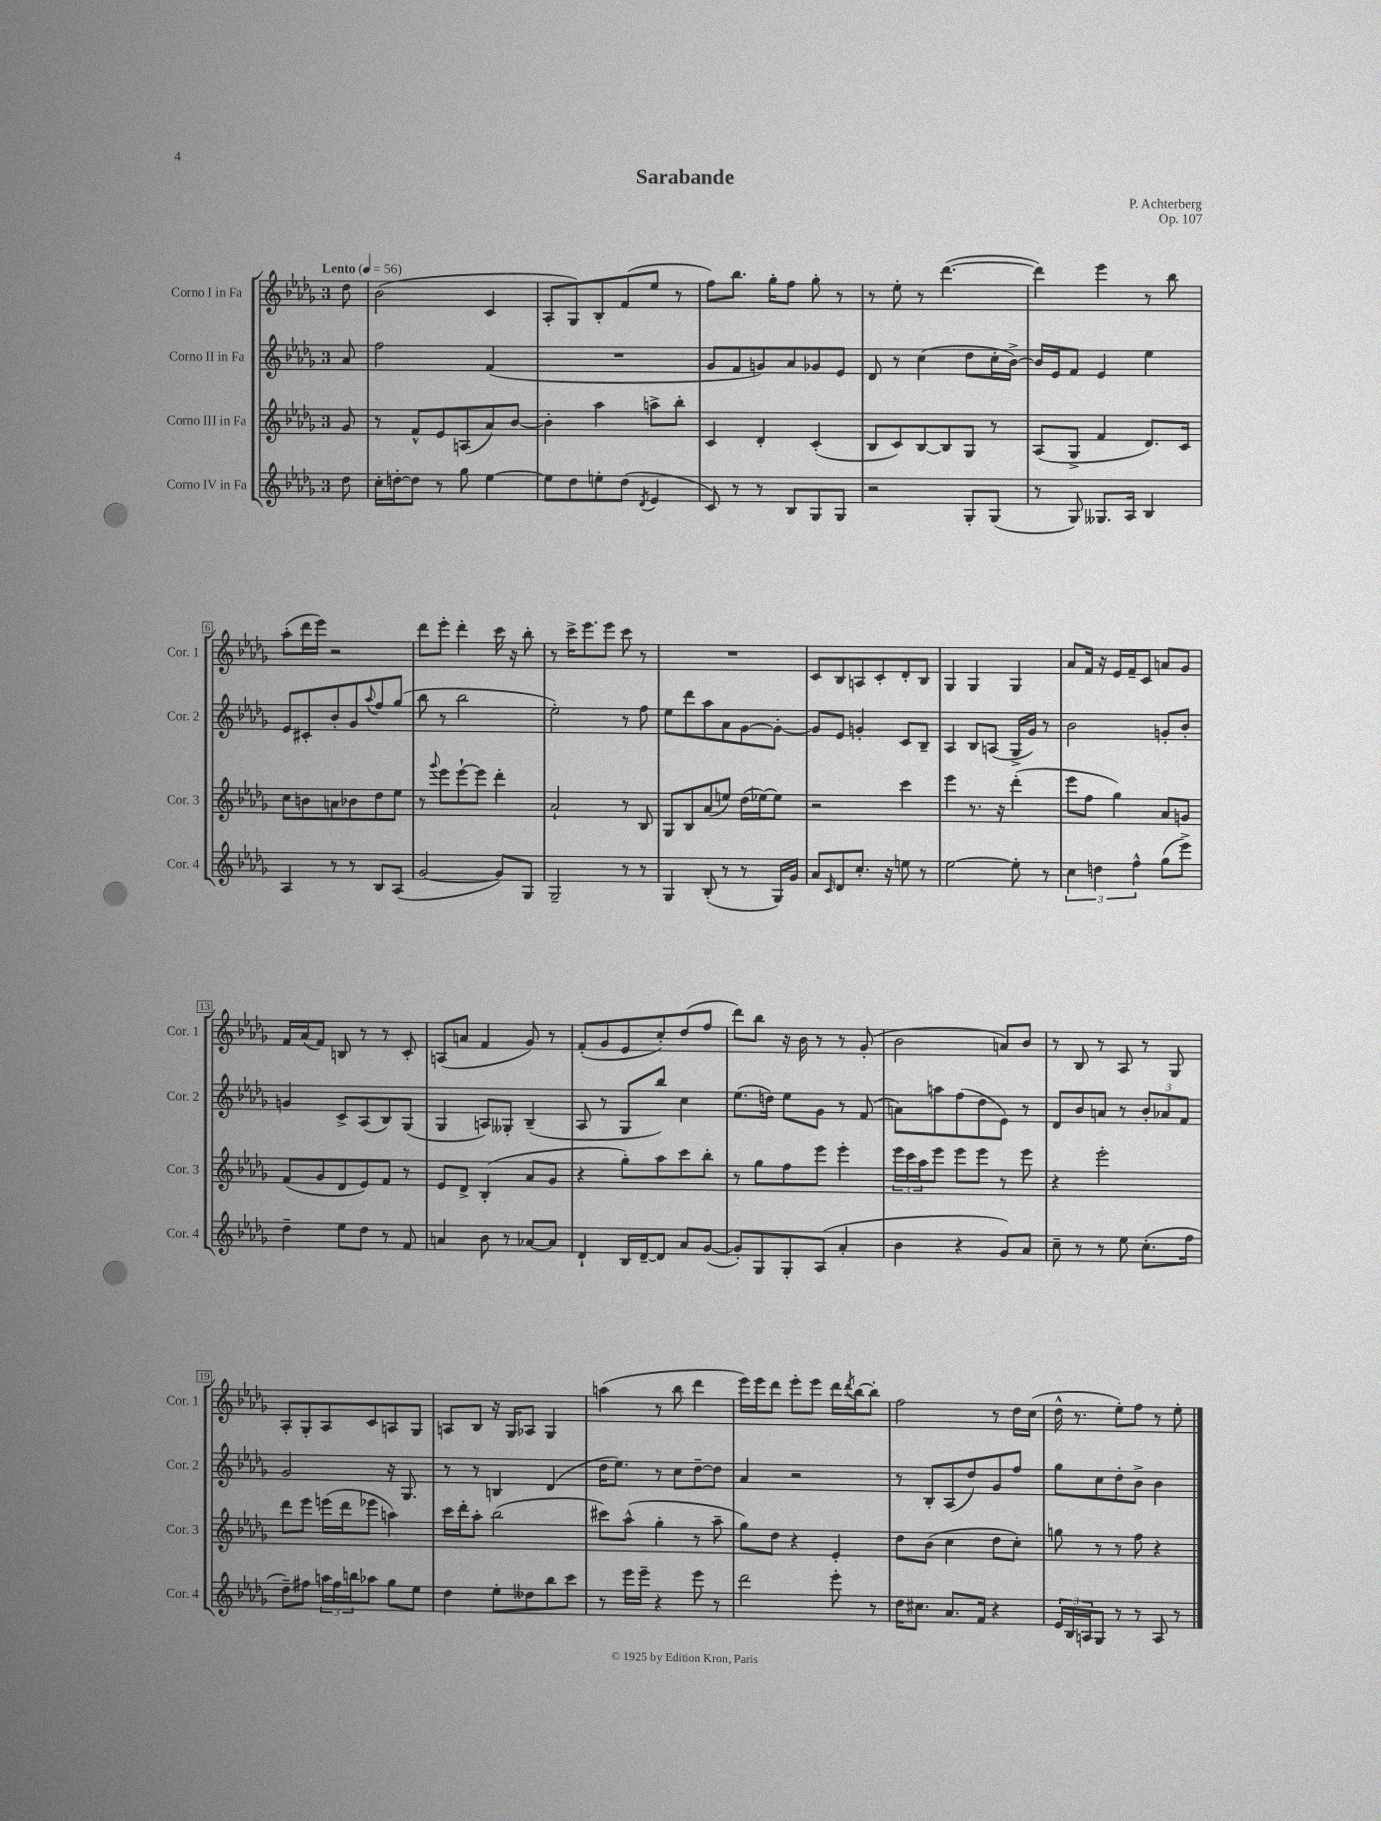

**kern	**kern	**kern	**kern
*staff4	*staff3	*staff2	*staff1
*clefG2	*clefG2	*clefG2	*clefG2
*k[b-e-a-d-g-]	*k[b-e-a-d-g-]	*k[b-e-a-d-g-]	*k[b-e-a-d-g-]
*M3/4	*M3/4	*M3/4	*M3/4
*MM56	*MM56	*MM56	*MM56
8dd-\	8g-/	8a-/	8dd-\
=	=	=	=
16cc'\LL	8r	2ff\	(2b-\
[16dd'\J	.	.	.
8dd\]J	8f^^/L	.	.
8r	8e-/	.	.
8gg-\	(8A/	.	.
[4ee-\	8a-/)	(4f/	4c/
.	[8b-/J	.	.
=	=	=	=
8ee-\]L	4b-'\]	2.r	8A-'/L
8dd-\	.	.	8G-/)
8ee'\	4aa-\	.	8B-'/
(8dd-\J	.	.	(8f/
8qd-/	.	.	.
4e-/	8aa^\L	.	8ee-/J
.	8bb-'\J	.	8r
=	=	=	=
8c/)	4c/	8g-/L	8ff\L)
8r	.	8f/	8.bb-\J
8r	4d-'/	8g/)	.
.	.	.	16gg-'\LK
8B-/L	.	8a-/	8ff\J
8G-/	(4c'/	8g-/	8gg-'\
8G-/J	.	8e-/J	8r
=	=	=	=
2r	8B-/L	8d-/	8r
.	8c/)	8r	8ee-'\
.	[8B-/	(4cc\	8r
.	8B-/]	.	([4.ddd-\
8G-'/L	8G-/J	8dd-\L	.
(8G-/J	8r	16cc'\L	.
.	.	[16b-^\JJ)	.
=	=	=	=
8r	(8A-/L	16b-/]LL	4ddd-\])
.	.	16e-/J	.
8G-/)	8G-^/J	8f/J	.
8.G--/L	4f/	4e-/	4eee-\
16A-/Jk	.	.	.
4B-/	8.d-/L)	4ee-\	8r
.	.	.	8bb-\
.	16c/Jk	.	.
=	=	=	=
4A-/	8cc\L	8e-/L	(8aa-'\L
.	8b\	8c#'/	16ddd-\L
.	.	.	16eee-\JJ)
8r	8a\	8b-'/	2r
8r	8b-\	8g-/	.
.	.	8qqaa-/	.
8B-/L	8dd-\	8ff/	.
(8A-/J	8ee-\J	(8gg-/J	.
=	=	=	=
[2g-/	8r	8bb-\	8ddd-\L
.	8qqggg-/	.	.
.	8eee-\L	8r	8eee-'\J
.	[8eee-`\	2bb-\	4ddd-'\
.	8eee-\]J	.	.
8g-/]L)	4ddd-'\	.	16ccc\
.	.	.	16r
8G-/J	.	.	8bb-'\
=	=	=	=
2G-~/	2a-`/	2ee-'\)	8r
.	.	.	16ccc^\LK
.	.	.	8.eee-\
.	.	.	8eee-\J
8r	8r	8r	8ccc\
8r	8B-/	8ff\	8r
=	=	=	=
4G-/	8G-/L	8ee-\L	2.r
.	8B-/	8ddd-\	.
(8B-'/	(8a-/	8aa-\	.
8r	8ee/J)	8a-\	.
8r	(16dd-\LL	[8g-\	.
.	[16ee-\J)	.	.
16G-/LL)	8ee-\]J	8g-'\_J	.
16g-/JJ	.	.	.
=	=	=	=
8a-/L	2r	8g-/]L	8c/L
16qqc/	.	.	.
8d-/	.	8e-/J	8B-/
8.cc'/J	.	4g'/	8A/
.	.	.	8c'/
16r	.	.	.
8ee\	4ccc\	8c/L	8d-'/
8r	.	8B-~/J	8B-/J
=	=	=	=
[2ee-\	4eee-\	4A-/	4G-/
.	8.r	8B-/L	4G-/
.	.	(8A/J	.
.	16r	.	.
8ee-'\]	(4ddd-'\	16G-^/LL	4G-/
.	.	16g-/JJ)	.
8r	.	8r	.
=	=	=	=
6cc\	8eee-\L	2b-\	8a-/L
.	8ff\J	.	16f/Jk
6dd\	.	.	.
.	.	.	16r
.	4gg-\)	.	16e-/LL
.	.	.	16f~/J
6ff^^\	.	.	.
.	.	.	8c/J
(8gg-\L	8a-/L	8g'/L	8a/L
8eee-^\J)	8g/J	8b-'/J	8g-/J
=	=	=	=
4dd-~\	(8f/L	4g/	16f/LL
.	.	.	(16a-/J
.	8g-/	.	8f/J)
8ee-\L	8d-/	8c^/L	8B/
8dd-\J	8e-/)	(8A-/	8r
8r	8f/J	8B-/)	8r
8f/	8r	(8G-/J	8c'/
=	=	=	=
4a/	8e-/L	4G-/	(8A/L
.	8d-^/J	.	8a/J
8b-\	(4B-'/	8A/L)	4f/
8r	.	8G--'/J	.
[8a-/L	8a-/L	(4B-~/	8g-/)
8a-/]J	8g-/J	.	8r
=	=	=	=
4d-`/	4r	8A-/	(8f'/L
.	.	8r	8g-/
16B-/LL	8gg-'\L)	8G-/L	8e-/
[16d-~/J	.	.	.
8d-/]J	8aa-\	8bb-/J)	8cc'/)
8a-/L	8ccc\	4cc\	(8dd-/
([8g-/J	8bb-'\J	.	8ff/J
=	=	=	=
8g-'/]L)	8r	(8.ee-\L	8ddd-\L)
8G-/	8gg-\L	.	8bb-\J
.	.	16dd\Jk)	.
8G-'/	8ff\	8ee-\L	16r
.	.	.	16b-\
(8A-/J	8eee-\J	8g-\J	8r
4a-'/	4eee-'\	8r	8r
.	.	(8f/	(8g-'/
=	=	=	=
4b-\	24eee-\LL	8a\L)	2b-\
.	24ccc\	.	.
.	24aa-\J	.	.
.	8eee-\J	8aa\	.
4r	8eee-\L	(8ff\	.
.	8eee-\J	8dd-\	.
8g-/L)	8r	8e-\J)	8a/L)
8a-/J	8eee-\	8r	8b-/J
=	=	=	=
8cc~\	4r	8d-/L	8r
8r	.	8b-/	8B-/
8r	2eee-'\	8a/J	8r
8ee-\	.	8r	8A-/
(8.cc'\L	.	12b-'/L	8r
.	.	12a-/	.
.	.	.	8G-/
.	.	12f/J	.
16ff\Jk	.	.	.
=	=	=	=
8dd-~\L)	8ddd-\L	2g-/	8A-'/L
8ff#\J	8eee-\J	.	8G-'/
24aa\LL	(16eee\LL	.	8A-/
24ff#\	.	.	.
.	16ddd-\J	.	.
24bb\J	.	.	.
8aa-\J	8eee-\J	.	8c/
8gg-\L	4aa\)	16r	8A/
.	.	8.G-/	.
8ee-\J	.	.	8G-/J
=	=	=	=
4dd-\	16ccc\LL	8r	8A/L
.	16ddd-'\J	.	.
.	8aa-'\J	8r	8B-/J
8ee-'\L	(2bb-\	4B/	16r
.	.	.	16G-/LK
8dd--\	.	.	8A-/J
8bb-\	.	(4d-/	4G-/
8ccc\J	.	.	.
=	=	=	=
8r	8ccc#\L)	16dd-\LK	(4aa\
.	.	8.ee-\J)	.
16eee-\LL	(8aa-^^\J	.	.
16eee-~\JJ	.	.	.
4r	4gg-'\	8r	8r
.	.	8cc\L	8bb-\
8eee-\	8r	[8dd-~\	4ddd-\
8r	8aa-~\	8dd-\]J	.
=	=	=	=
2ddd-\	8gg-\L)	4a-/	16eee-\LL)
.	.	.	16eee-\J
.	8dd-\J	.	8ddd-\J
.	4r	2r	8eee-'\L
.	.	.	8eee-\J
8eee-'\	4e-'/	.	16ddd-\LL
.	.	.	8qddd-/
.	.	.	[16bb-\J
8r	.	.	8bb-'\]J
=	=	=	=
16dd-\LK	8dd-\L	8r	2ff\
8.cc#\J	.	.	.
.	(8b-\J	8B-'/L	.
8.a-/L	4cc\	(8A-/	.
.	.	8dd-/)	.
16f/Jk	.	.	.
4r	8dd-\L	8g-/	8r
.	8cc'\J)	8ff/J	16dd-\LL
.	.	.	(16cc\JJ
=	=	=	=
24e-/LL	8gg\	8gg-\L	16dd-^^\
24B-/	.	.	.
.	.	.	8.r
24A/J	.	.	.
8G-/J	8r	8cc\	.
8r	8r	8dd-'\	8ee-'\L)
8r	8ff\	8b-^\J	8ff\J
8A/	4r	4b-\	8r
8r	.	.	8ee-'\
==	==	==	==
*-	*-	*-	*-
